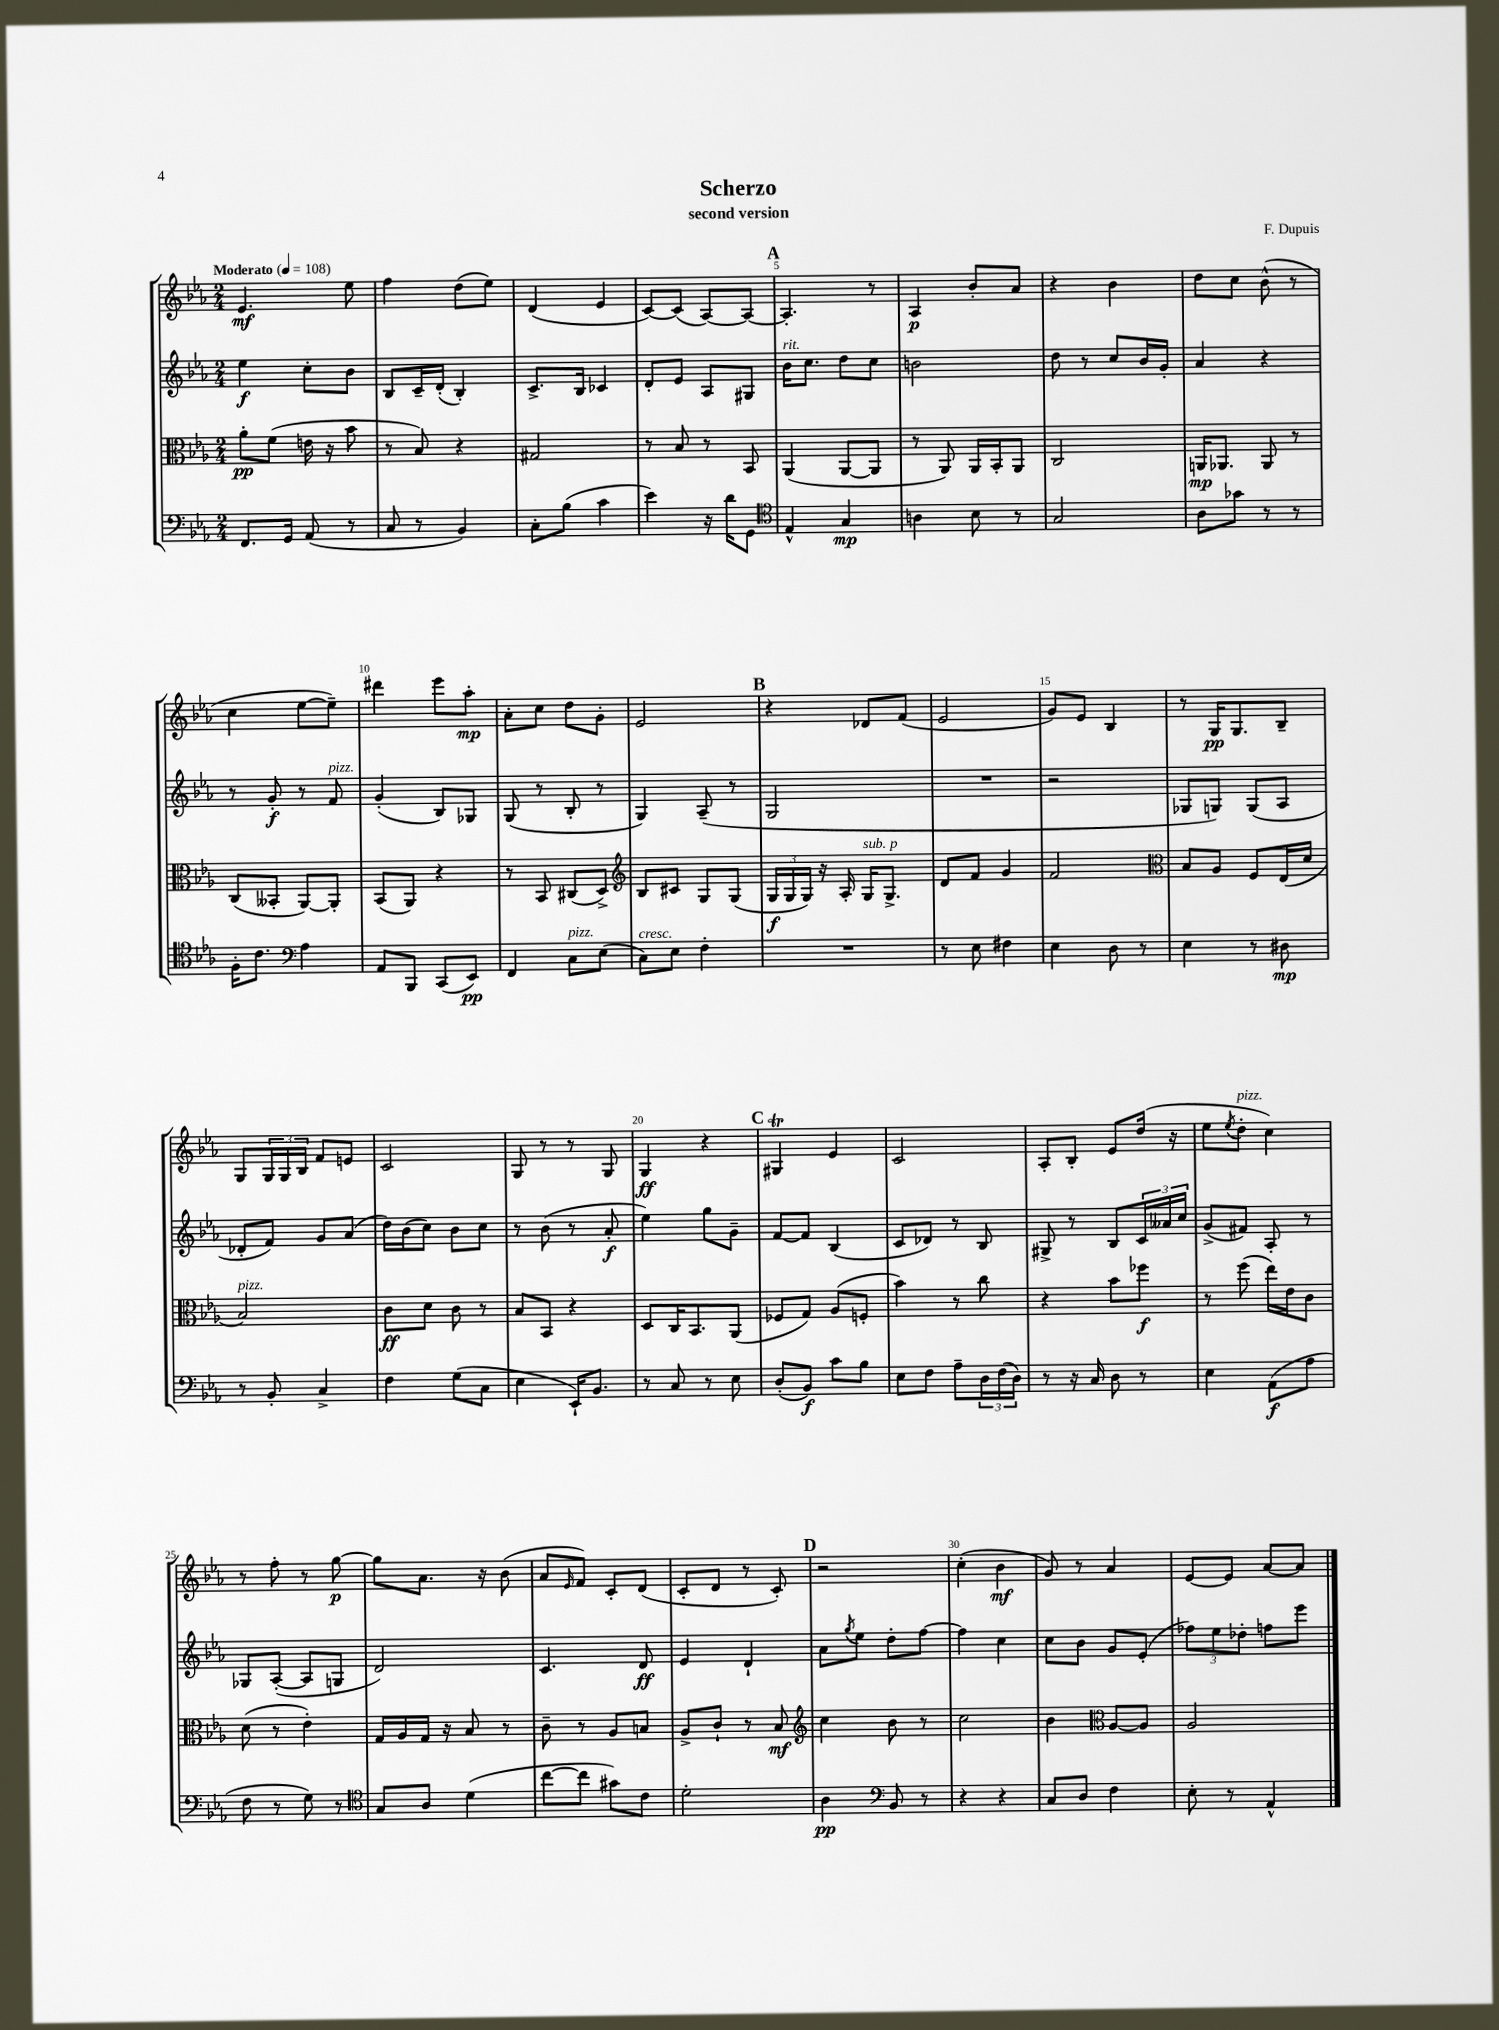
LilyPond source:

\header { title = "Scherzo" composer = "F. Dupuis" subtitle = "second version" }
<<
\new StaffGroup <<
\new Staff = "s0" {
    \clef treble \key ees \major \numericTimeSignature \time 2/4 \tempo "Moderato" 4 = 108
    ees'4.\mf ees''8 |
    f''4 d''8( ees''8) |
    d'4( ees'4 |
    c'8~) c'8( aes8~) aes8~ |
    \mark \markup { \bold "A" } aes4.-. r8 |
    aes4\p bes'8-. aes'8 |
    r4 bes'4 |
    d''8 c''8 bes'8-^( r8 |
    c''4 ees''8~ ees''8--) |
    dis'''4 ees'''8 aes''8-.\mp |
    aes'8-. c''8 d''8 g'8-. |
    ees'2 |
    \mark \markup { \bold "B" } r4 des'8 f'8( |
    ees'2 |
    g'8) ees'8 bes4 |
    r8 g16\pp g8. bes8-- |
    g8 \tuplet 3/2 { g16 g16 bes16 } f'8 e'8 |
    c'2 |
    g8 r8 r8 g8 |
    g4\ff r4 |
    \mark \markup { \bold "C" } gis4\trill ees'4 |
    c'2 |
    aes8-. bes8-. ees'8 d''16( r16 |
    ees''8 \acciaccatura { ees''8 } d''8-.^\markup { \italic "pizz." } c''4) |
    r8 f''8-. r8 g''8~\p |
    g''8 aes'8. r16 bes'8( |
    aes'8 \grace { ees'16 } f'8) c'8-. d'8( |
    c'8-. d'8 r8 c'8-.) |
    \mark \markup { \bold "D" } r2 |
    c''4-.( bes'4\mf |
    g'8) r8 aes'4 |
    ees'8~ ees'8 aes'8~ aes'8 \bar "|." |
}
\new Staff = "s1" {
    \clef treble \key ees \major \numericTimeSignature \time 2/4
    ees''4\f c''8-. bes'8 |
    bes8 c'16-- d'16-.( bes4-.) |
    c'8.-> bes16 ces'4 |
    d'8-. ees'8 aes8 gis8 |
    \mark \markup { \bold "A" } bes'16^\markup { \italic "rit." } c''8. d''8 c''8 |
    b'2 |
    d''8 r8 c''8 bes'16 g'16-. |
    aes'4 r4 |
    r8 g'8-.\f r8 f'8^\markup { \italic "pizz." } |
    g'4-.( bes8) ges8 |
    g8( r8 bes8-. r8 |
    g4) aes8--( r8 |
    \mark \markup { \bold "B" } g2 |
    R2 |
    r2 |
    ges8 g8) g8( aes8 |
    des'8-. f'8) g'8 aes'8( |
    d''16) bes'16( c''8) bes'8 c''8 |
    r8 bes'8( r8 aes'8-.\f |
    ees''4) g''8 g'8-- |
    \mark \markup { \bold "C" } f'8~ f'8 bes4( |
    c'8 des'8) r8 bes8 |
    gis8-> r8 bes8 \tuplet 3/2 { c'16 aeses'16 c''16 } |
    g'8->( fis'8) aes8-. r8 |
    ges8 aes8~-.( aes8 g8 |
    d'2) |
    c'4. d'8\ff |
    ees'4 d'4-! |
    \mark \markup { \bold "D" } aes'8 \acciaccatura { g''8 } ees''8 d''8-. f''8~ |
    f''4 c''4 |
    c''8 bes'8 g'8 ees'8-.( |
    \tuplet 3/2 { fes''8) ees''8 des''8-. } f''8 ees'''8 \bar "|." |
}
\new Staff = "s2" {
    \clef alto \key ees \major \numericTimeSignature \time 2/4
    aes'8-.\pp f'8( e'16 r16 bes'8 |
    r8 bes8) r4 |
    gis2 |
    r8 bes8 r8 bes,8 |
    \mark \markup { \bold "A" } aes,4( aes,8~ aes,8 |
    r8 aes,8) aes,16 bes,16-. aes,8 |
    c2 |
    a,16\mp aes,8. aes,8 r8 |
    c8( beses,8-. aes,8~) aes,8-. |
    bes,8( aes,8) r4 |
    r8 bes,8 cis8( d8->) |
    \clef treble bes8 cis'8 g8 g8( |
    \mark \markup { \bold "B" } \tuplet 3/2 { g16\f g16 g16) } r16 aes16-. g16^\markup { \italic "sub. p" } g8.-> |
    d'8 f'8 g'4 |
    f'2 |
    \clef alto bes8 aes8 f8 ees16( d'16 |
    bes2^\markup { \italic "pizz." }) |
    c'8\ff d'8 c'8 r8 |
    bes8 bes,8 r4 |
    d8 c16 bes,8. aes,8( |
    \mark \markup { \bold "C" } fes8 g8) aes8( f8-. |
    bes'4) r8 c''8 |
    r4 bes'8 fes''8\f |
    r8 f''8( ees''16) ees'16 c'8 |
    d'8( r8 ees'4-.) |
    g16 aes16 g16 r16 bes8 r8 |
    c'8-- r8 aes8 b8 |
    aes8-> c'8-! r8 bes8\mf |
    \mark \markup { \bold "D" } \clef treble c''4 bes'8 r8 |
    c''2 |
    bes'4 \clef alto aes8~ aes8 |
    aes2 \bar "|." |
}
\new Staff = "s3" {
    \clef bass \key ees \major \numericTimeSignature \time 2/4
    f,8. g,16 aes,8( r8 |
    c8 r8 bes,4) |
    c8-. bes8( c'4 |
    ees'4) r16 d'16 g,8 |
    \mark \markup { \bold "A" } \clef tenor ees4-^ g4\mp |
    a4 bes8 r8 |
    g2 |
    aes8 ges'8 r8 r8 |
    f16-. c'8. \clef bass aes4 |
    aes,8 bes,,8 c,8( ees,8\pp) |
    f,4 c8^\markup { \italic "pizz." } ees8( |
    c8^\markup { \italic "cresc." }) ees8 f4-. |
    \mark \markup { \bold "B" } R2 |
    r8 ees8 fis4 |
    ees4 d8 r8 |
    ees4 r8 dis8\mp |
    r8 bes,8-. c4-> |
    f4 g8( c8 |
    ees4 ees,16-!) bes,8. |
    r8 c8 r8 ees8 |
    \mark \markup { \bold "C" } d8-.( bes,8\f) c'8 bes8 |
    ees8 f8 aes8-- \tuplet 3/2 { d16 f16( d16) } |
    r8 r16 c16 d8 r8 |
    ees4 aes,8\f( aes8 |
    f8 r8 g8) r8 |
    \clef tenor g8 aes8 d'4( |
    c''8~ c''8 gis'8) c'8 |
    d'2-. |
    \mark \markup { \bold "D" } aes4\pp \clef bass bes,8 r8 |
    r4 r4 |
    c8 d8 f4 |
    ees8-. r8 aes,4-^ \bar "|." |
}
>>
>>
\layout { \context { \Score \override BarNumber.break-visibility = ##(#f #t #t) barNumberVisibility = #(every-nth-bar-number-visible 5) } }
